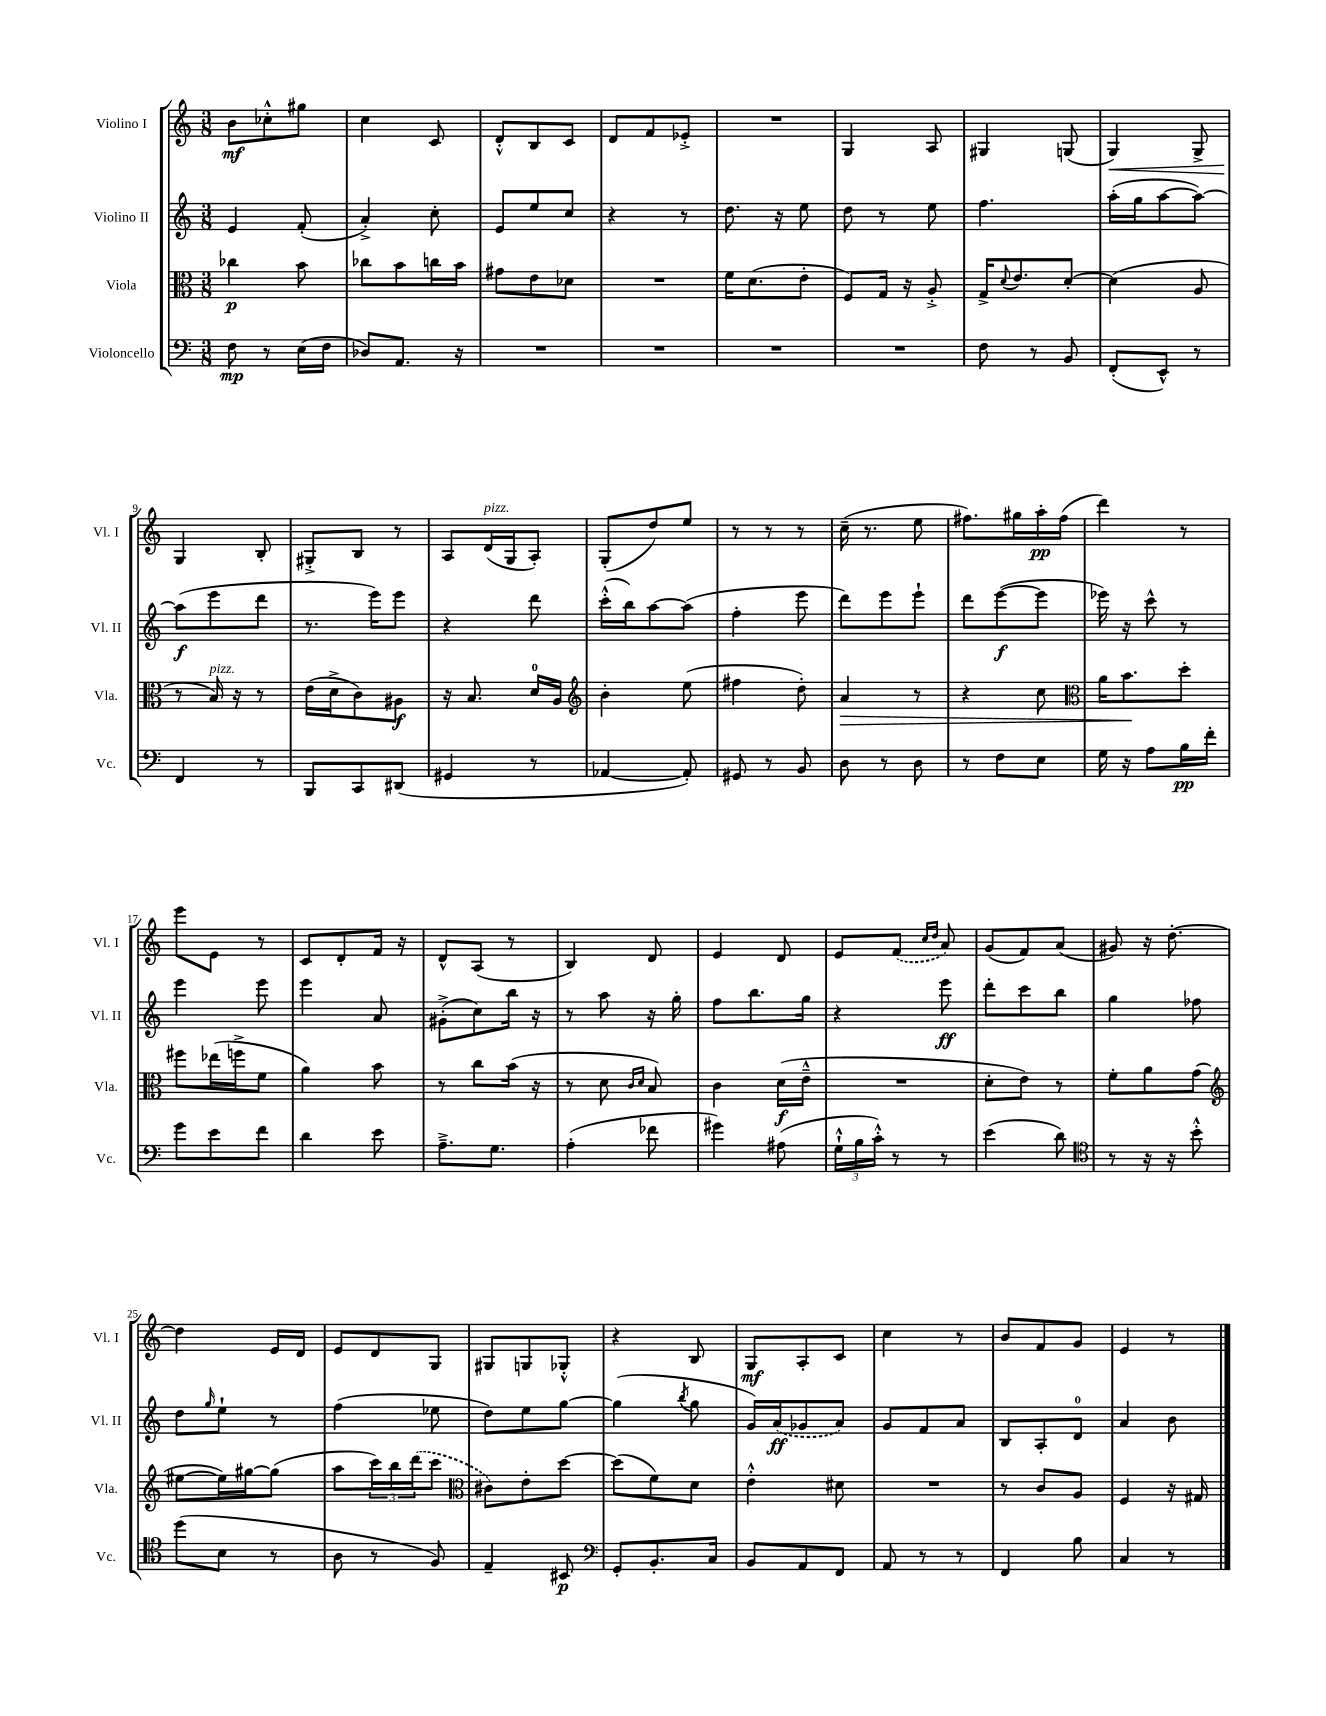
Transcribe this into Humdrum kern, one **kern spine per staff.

**kern	**kern	**kern	**kern
*staff4	*staff3	*staff2	*staff1
*clefF4	*clefC3	*clefG2	*clefG2
*k[]	*k[]	*k[]	*k[]
*M3/8	*M3/8	*M3/8	*M3/8
8F	4cc-	4e	8b
8r	.	.	8cc-'^^
(16E	8b	(8f'	8gg#
16F	.	.	.
=	=	=	=
8D-)	8cc-	4a'^)	4cc
8.AA	8b	.	.
.	16cc	8cc'	8c
16r	16b	.	.
=	=	=	=
4.r	8g#	8e	8d'^^
.	8e	8ee	8B
.	8d-	8cc	8c
=	=	=	=
4.r	4.r	4r	8d
.	.	.	8f
.	.	8r	8e-'^
=	=	=	=
4.r	16f	8.dd	4.r
.	(8.d	.	.
.	.	16r	.
.	8e'	8ee	.
=	=	=	=
4.r	8F)	8dd	4G
.	16G	8r	.
.	16r	.	.
.	8A'^	8ee	8A
=	=	=	=
8F	16G^	4.ff	4G#
.	8qqd	.	.
.	8.e	.	.
8r	.	.	.
8BB	[8d'	.	(8G
=	=	=	=
(8FF'	(4d]	(16aa'	4G)
.	.	16gg	.
8EE^^)	.	[8aa	.
8r	8A	8aa_)	8G^
=	=	=	=
4FF	8r	(8aa]	4G
.	16B)	8eee	.
.	16r	.	.
8r	8r	8ddd	8B'
=	=	=	=
8BBB	(16e	8.r	8G#'^
.	16d^	.	.
8CC	8c)	.	8B
.	.	16eee)	.
(8DD#	8A#	8eee	8r
=	=	=	=
4GG#	16r	4r	8A
.	8.B	.	.
.	.	.	(16d
.	.	.	16G
8r	16d	8ddd	8A')
.	16A	.	.
=	=	=	=
*	*clefG2	*	*
[4AA-	4b'	(16ccc'^^	(8G'
.	.	16bb)	.
.	.	[8aa	8dd)
8AA-'])	(8ee	(8aa]	8ee
=	=	=	=
8GG#	4ff#	4ff'	8r
8r	.	.	8r
8BB	8dd')	8eee	8r
=	=	=	=
8D	4a	8ddd)	(16cc~
.	.	.	8.r
8r	.	8eee	.
8D	8r	8eee`	8ee
=	=	=	=
8r	4r	8ddd	8.ff#)
8F	.	([8eee	.
.	.	.	16gg#
8E	8cc	8eee]	16aa'
.	.	.	(16ff#
=	=	=	=
*	*clefC3	*	*
16G	16a	16eee-)	4ddd)
16r	8.b	16r	.
8A	.	8ccc^^	.
16B	8dd'	8r	8r
16f'	.	.	.
=	=	=	=
8g	8ff#	4eee	8eee
8e	(16ee-	.	8e
.	16ff^	.	.
8f	8f	8eee	8r
=	=	=	=
4d	4a)	4eee	8c
.	.	.	8d'
8e	8b	8a	16f
.	.	.	16r
=	=	=	=
8.A~^	8r	(8g#'^	8d^^
.	8cc	8cc)	(8A
8.G	.	.	.
.	(16b	16bb	8r
.	16r	16r	.
=	=	=	=
(4A'	8r	8r	4B)
.	8d	8aa	.
.	16qqc	.	.
.	16qqd	.	.
8f-	8B)	16r	8d
.	.	16gg'	.
=	=	=	=
4g#)	4c	8ff	4e
.	.	8.bb	.
(8A#	(16d	.	8d
.	16e~^^	16gg	.
=	=	=	=
24G`^^	4.r	4r	8e
24B	.	.	.
24c'^^)	.	.	.
8r	.	.	(8f
.	.	.	16qqcc
.	.	.	16qqdd
8r	.	8eee	8a)
=	=	=	=
(4e	8d'	8ddd'	(8g
.	8e)	8ccc	8f)
8d)	8r	8bb	(8a
=	=	=	=
*clefC4	*	*	*
8r	8f'	4gg	8g#)
16r	8a	.	16r
16r	.	.	[8.dd'
8b'^^	(8g	8ff-	.
=	=	=	=
*	*clefG2	*	*
(8dd	[8ee#	8dd	4dd]
.	.	16qqgg	.
8B	16ee#])	8ee`	.
.	[16gg#	.	.
8r	(8gg#]	8r	16e
.	.	.	16d
=	=	=	=
8A	8aa	(4ff	8e
8r	24ccc)	.	8d
.	24bb	.	.
.	(24ddd	.	.
8F)	8ccc	8ee-	8G
=	=	=	=
*	*clefC3	*	*
4E~	8c#)	8dd)	8G#
.	8e'	8ee	8G
8BB#	[8dd	[8gg	8G-'^^
=	=	=	=
*clefF4	*	*	*
8GG'	(8dd]	(4gg]	4r
8.BB'	8f)	.	.
.	.	8qbb	.
.	8d	8gg	8B
16C	.	.	.
=	=	=	=
8BB	4e'^^	16g)	8G
.	.	(16a	.
8AA	.	8g-	8A'
8FF	8d#	8a)	8c
=	=	=	=
8AA	4.r	8g	4cc
8r	.	8f	.
8r	.	8a	8r
=	=	=	=
4FF	8r	8B	8b
.	8c	8A'	8f
8B	8A	8d	8g
=	=	=	=
4C	4F	4a	4e
8r	16r	8b	8r
.	16G#	.	.
==	==	==	==
*-	*-	*-	*-
